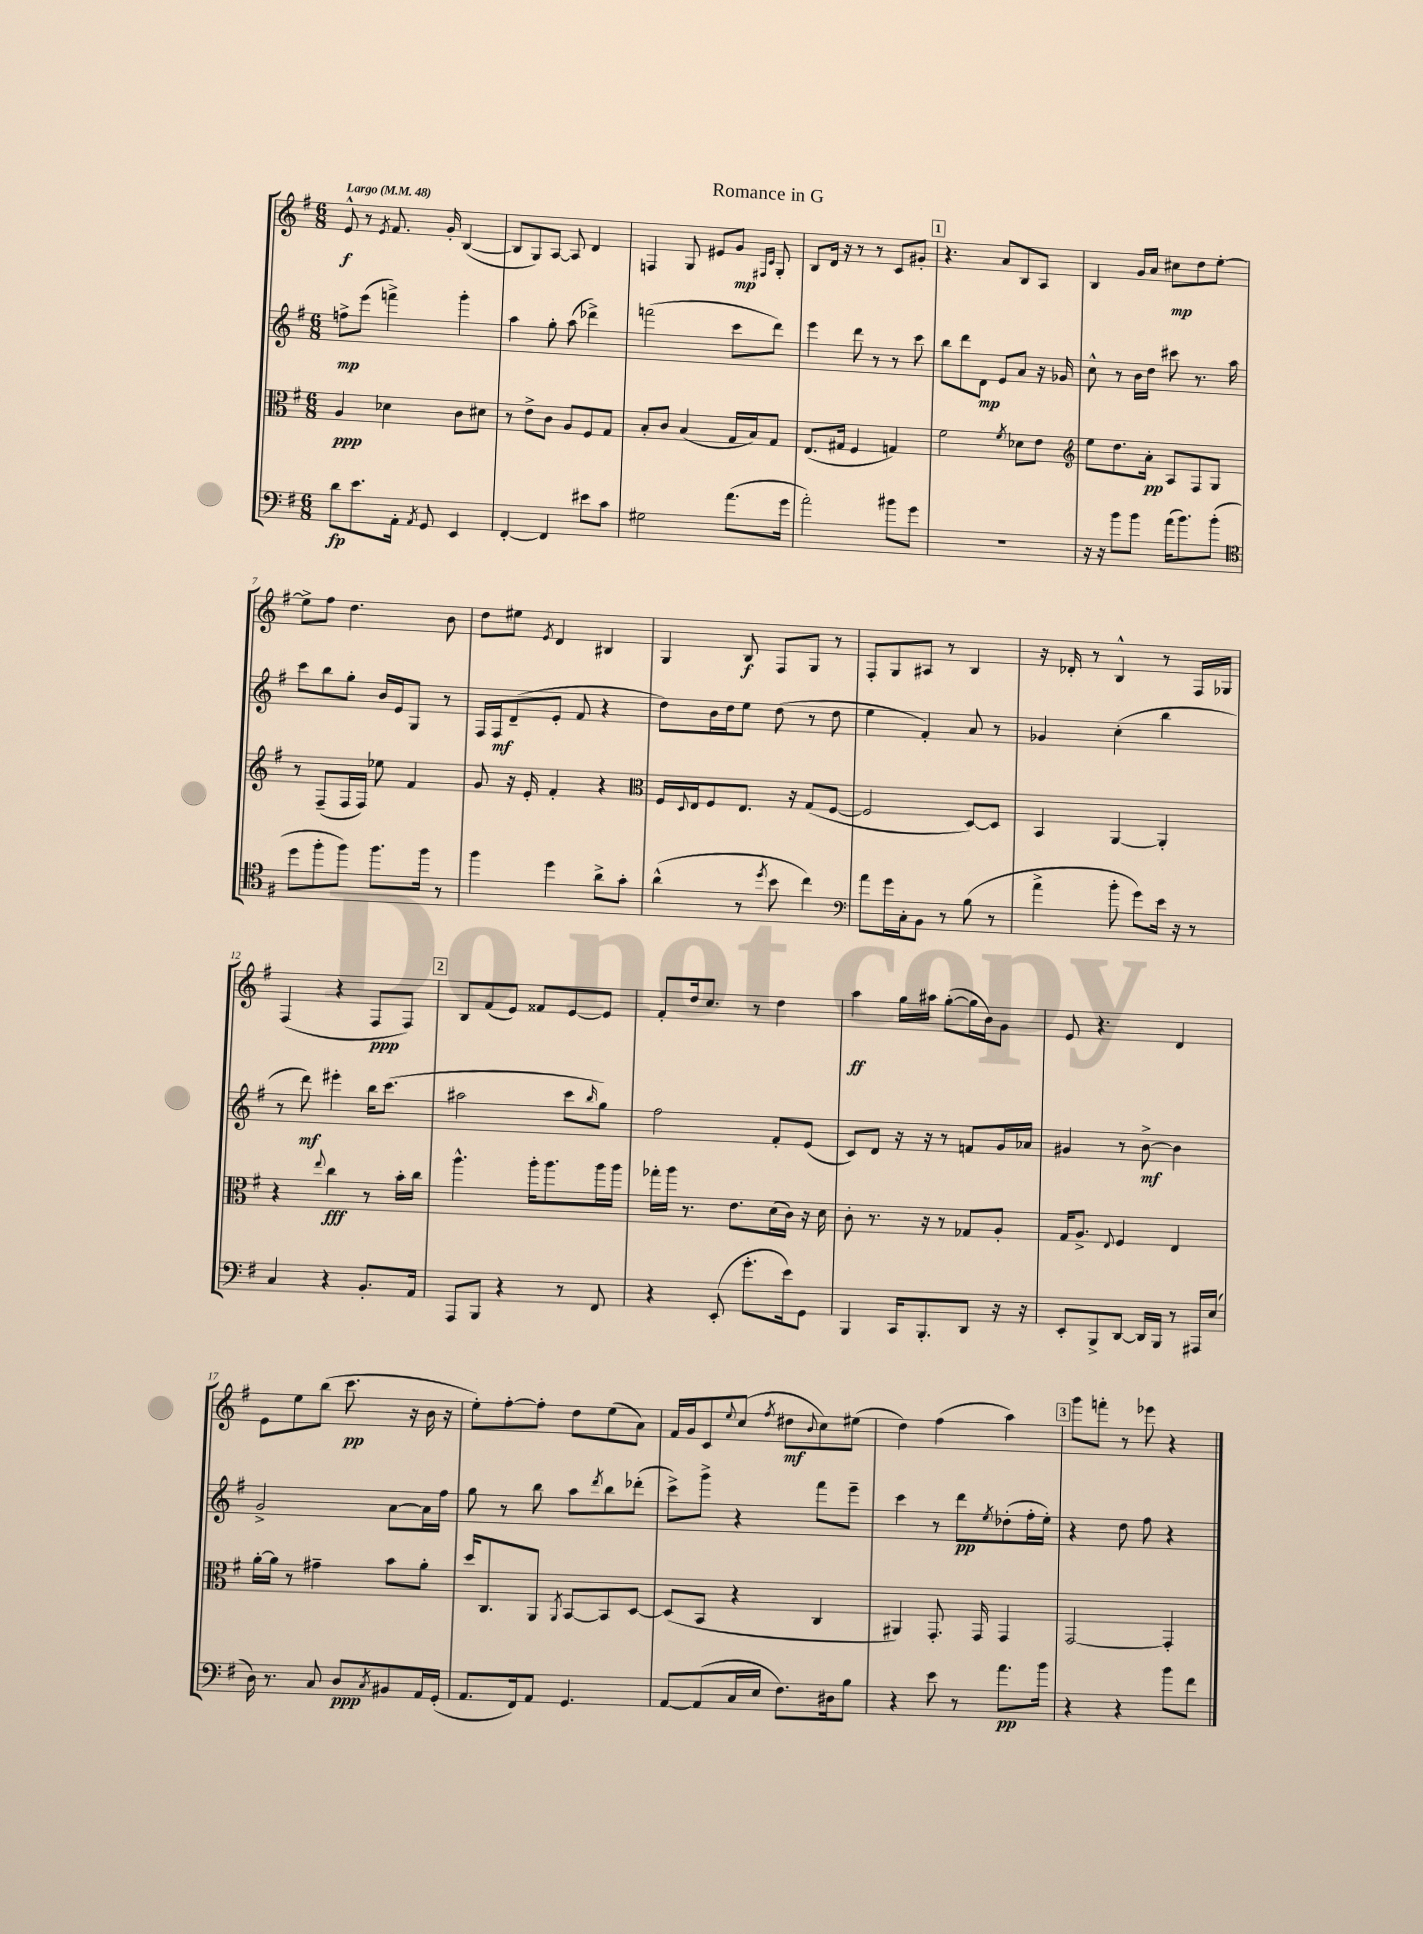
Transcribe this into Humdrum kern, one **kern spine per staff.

**kern	**dynam	**kern	**dynam	**kern	**dynam	**kern	**dynam
*part4	*part4	*part3	*part3	*part2	*part2	*part1	*part1
*staff4	*staff4	*staff3	*staff3	*staff2	*staff2	*staff1	*staff1
*clefF4	*	*clefC3	*	*clefG2	*	*clefG2	*
*k[f#]	*	*k[f#]	*	*k[f#]	*	*k[f#]	*
*M6/8	*	*M6/8	*	*M6/8	*	*M6/8	*
*MM48	*	*MM48	*	*MM48	*	*MM48	*
=1	=1	=1	=1	=1	=1	=1	=1
!	!	!	!	!	!	!LO:TX:a:B:t=Largo	!
8d\L	fp	4A/	ppp	8ffn^\L	mp	8e^^/	f
8.e\	.	.	.	(8eee\J	.	8r	.
.	.	.	.	.	.	8qe/	.
.	.	4d-X\	.	4fffn^\)	.	8.f#/	.
16AA'\Jk	.	.	.	.	.	.	.
8qAA/	.	.	.	.	.	.	.
8GG/	.	.	.	.	.	.	.
.	.	.	.	.	.	16g'/	.
4EE/	.	8c\L	.	4ggg'\	.	([4B/	.
.	.	8d#X\J	.	.	.	.	.
=2	=2	=2	=2	=2	=2	=2	=2
[4FF#'/	.	8r	.	4aa\	.	8B/L]	.
.	.	8e^\L	.	.	.	8G/)	.
4FF#/]	.	8c\J	.	8gg'\	.	[8A/J	.
.	.	8A/L	.	(8aa\	.	8A/]	.
8e#X\L	.	8F#/	.	4ddd-X^\)	.	4d/	.
8c\J	.	8G/J	.	.	.	.	.
=3	=3	=3	=3	=3	=3	=3	=3
2G#X\	.	8B'/L	.	(2fffn\	.	4Fn/	.
.	.	8c/J	.	.	.	.	.
.	.	(4B/	.	.	.	8G/	.
.	.	.	.	.	.	8e#X/L	.
(8.a\L	.	16G/LL	.	8ccc\L	.	8g/J	mp
.	.	16B/J)	.	.	.	.	.
.	.	.	.	.	.	16qqF#X/LL	.
.	.	.	.	.	.	16qqc/JJ	.
.	.	8G/J	.	8ddd\J)	.	8G'/	.
16g\Jk	.	.	.	.	.	.	.
=4	=4	=4	=4	=4	=4	=4	=4
2a'\)	.	(8.E/L	.	4eee\	.	8B/L	.
.	.	.	.	.	.	16d/Jk	.
.	.	16G#X/Jk	.	.	.	16r	.
.	.	4F#/	.	8ddd\	.	8r	.
.	.	.	.	8r	.	8r	.
8b#X\L	.	4Gn/)	.	8r	.	8c/L	.
8g\J	.	.	.	8ccc\	.	8g#X'/J	.
!!LO:REH:place=s1:t=1
=5	=5	=5	=5	=5	=5	=5	=5
2.r	.	2f#\	.	8bb\L	.	4.r	.
.	.	.	.	8ddd\	.	.	.
.	.	.	.	8d\J	mp	.	.
.	.	.	.	8e/L	.	8a/L	.
.	.	8qf#/	.	.	.	.	.
.	.	8d-X\L	.	8a/J	.	8B/	.
.	.	8e\J	.	16r	.	8A/J	.
.	.	.	.	16g-X/	.	.	.
=6	=6	=6	=6	=6	=6	=6	=6
*	*	*clefG2	*	*	*	*	*
16r	.	8ee\L	.	8cc^^\	.	4B/	.
16r	.	.	.	.	.	.	.
8b\L	.	8.dd\	.	8r	.	.	.
8b\J	.	.	.	16b\LL	.	16g/LL	.
.	.	16a'\Jk	pp	16dd\JJ	.	16a/JJ	.
(16a\KL	.	8A/L	.	8ccc#X\	.	8cc#X\L	mp
8.b\)	.	.	.	.	.	.	.
.	.	8F#/	.	8.r	.	8dd\	.
(8b'\J	.	8G/J	.	.	.	[8ee'\J	.
.	.	.	.	16aa\	.	.	.
!!LO:LB:g=z
=7	=7	=7	=7	=7	=7	=7	=7
*clefC4	*	*	*	*	*	*	*
8dd\L	.	8r	.	8ccc\L	.	8ee^\L]	.
8ff#'\	.	(8F#~/L	.	8bb\	.	8ff#\J	.
8ff#\J)	.	16F#/L	.	8gg'\J	.	4.dd\	.
.	.	16F#/JJ)	.	.	.	.	.
8.ff#\L	.	8ee-X\	.	16b/LL	.	.	.
.	.	.	.	16e/J	.	.	.
.	.	4f#/	.	8G/J	.	.	.
16ff#\Jk	.	.	.	.	.	.	.
8r	.	.	.	8r	.	8b\	.
=8	=8	=8	=8	=8	=8	=8	=8
4ff#\	.	8g/	.	16F#/LL	.	8dd\L	.
.	.	.	.	16F#/J	mf	.	.
.	.	16r	.	(8d~/	.	8ee#X\J	.
.	.	16e'/	.	.	.	.	.
.	.	.	.	.	.	8qe/	.
4dd\	.	4f#'/	.	8e'/J	.	4d/	.
.	.	.	.	8f#/	.	.	.
8a^\L	.	4r	.	4r	.	4B#X/	.
8g'\J	.	.	.	.	.	.	.
=9	=9	=9	=9	=9	=9	=9	=9
*	*	*clefC3	*	*	*	*	*
(4a^^\	.	16F#/LL	.	8dd\L)	.	4G/	.
.	.	8qqD/	.	.	.	.	.
.	.	16E/J	.	.	.	.	.
.	.	8F#/	.	16b\L	.	.	.
.	.	.	.	16dd\J	.	.	.
8r	.	8.E/J	.	8ee\J	.	8B/	f
8qdd/	.	.	.	.	.	.	.
8b\	.	.	.	(8dd\	.	8F#/L	.
.	.	16r	.	.	.	.	.
4cc\)	.	(8G/L	.	8r	.	8G/J	.
.	.	[8F#/J	.	8dd\	.	8r	.
=10	=10	=10	=10	=10	=10	=10	=10
*clefF4	*	*	*	*	*	*	*
8a\L	.	2F#/]	.	4ee\	.	8F#'/L	.
16g\L	.	.	.	.	.	8G/	.
16C'\J	.	.	.	.	.	.	.
8BB\J	.	.	.	4f#'/)	.	8A#X/J	.
8r	.	.	.	.	.	8r	.
(8B\	.	[8D/L)	.	8a/	.	4B/	.
8r	.	8D/J]	.	8r	.	.	.
=11	=11	=11	=11	=11	=11	=11	=11
4a^\	.	4BB/	.	4g-X/	.	16r	.
.	.	.	.	.	.	16d-X'/	.
.	.	.	.	.	.	8r	.
8b'\	.	[4AA/	.	(4cc'\	.	4B^^/	.
8g\L)	.	.	.	.	.	.	.
16e\Jk	.	4AA'/]	.	4bb\	.	8r	.
16r	.	.	.	.	.	.	.
8r	.	.	.	.	.	16F#/LL	.
.	.	.	.	.	.	16G-X/JJ	.
!!LO:LB:g=z
=12	=12	=12	=12	=12	=12	=12	=12
4C/	.	4r	.	8r	.	(4F#/	.
.	.	.	.	8ddd\)	mf	.	.
.	.	8qqee/	.	.	.	.	.
4r	.	4cc\	fff	4eee#X'\	.	4r	.
8.BB'/L	.	8r	.	16bb\KL	.	8F#/L	ppp
.	.	.	.	(8.ccc\J	.	.	.
.	.	16b'\LL	.	.	.	8F#/J)	.
16AA/Jk	.	16cc\JJ	.	.	.	.	.
!!LO:REH:place=s1:t=2
=13	=13	=13	=13	=13	=13	=13	=13
8AAA/L	.	4.aa^^\	.	2aa#X\	.	8B/L	.
8BBB/J	.	.	.	.	.	(8f#/	.
4r	.	.	.	.	.	8e/J)	.
.	.	16aa'\KL	.	.	.	8f##X/L	.
.	.	8.aa\	.	.	.	.	.
8r	.	.	.	8ccc\L	.	[8e/	.
.	.	.	.	16qqbb/	.	.	.
8FF#/	.	16aa\L	.	8gg\J)	.	8e/J]	.
.	.	16aa\JJ	.	.	.	.	.
=14	=14	=14	=14	=14	=14	=14	=14
4r	.	16gg-X'\LL	.	2ff#\	.	8f#'/L	.
.	.	16aa\JJ	.	.	.	.	.
.	.	8.r	.	.	.	16dd/k	.
.	.	.	.	.	.	8.cc/J	.
(8EE'/	.	.	.	.	.	.	.
.	.	8.e\L	.	.	.	.	.
8.g'\L	.	.	.	.	.	8r	.
.	.	(16d\L	.	8f#'/L	.	4dd\	.
16e\k)	.	16c\JJ)	.	.	.	.	.
8GG\J	.	16r	.	(8e/J	.	.	.
.	.	16d\	.	.	.	.	.
=15	=15	=15	=15	=15	=15	=15	=15
4BBB/	.	8c'\	.	8c/L)	.	4aa\	ff
.	.	8.r	.	8d/J	.	.	.
16CC/KL	.	.	.	16r	.	16gg\LL	.
8.BBB'/	.	16r	.	16r	.	16aa#X\JJ	.
.	.	8r	.	8r	.	([8gg'\L	.
8DD/J	.	8G-X/L	.	8fn/L	.	16gg\L]	.
.	.	.	.	.	.	16b\J)	.
16r	.	8A'/J	.	16g/L	.	8g\J	.
16r	.	.	.	16a-X/JJ	.	.	.
=16	=16	=16	=16	=16	=16	=16	=16
8EE'/L	.	16G/KL	.	4g#X/	.	8e/	.
.	.	8.A^/J	.	.	.	.	.
8BBB^/	.	.	.	.	.	4.r	.
.	.	8qqE/	.	.	.	.	.
[8DD/J	.	4F#/	.	8r	.	.	.
16DD/LL]	.	.	.	[8b^\	mf	.	.
16BBB/JJ	.	.	.	.	.	.	.
8r	.	4E/	.	4b\]	.	4d/	.
16AAA#X/LL	.	.	.	.	.	.	.
(16E/JJ	.	.	.	.	.	.	.
!!LO:LB:g=z
=17	=17	=17	=17	=17	=17	=17	=17
16D\)	.	[16a'\LL	.	2g^/	.	8e\L	.
8.r	.	16a\JJ]	.	.	.	.	.
.	.	8r	.	.	.	8ee\	.
8C/	.	4g#X~\	.	.	.	(8bb\J	.
8D/L	ppp	.	.	.	.	8.ccc\	pp
8qC/	.	.	.	.	.	.	.
8BB#X/	.	8b\L	.	[8a\L	.	.	.
.	.	.	.	.	.	16r	.
16AA/L	.	8a'\J	.	16a\L]	.	16b\	.
(16GG'/JJ	.	.	.	16ff#\JJ	.	16r	.
=18	=18	=18	=18	=18	=18	=18	=18
8.AA/L	.	16dd/KL	.	8gg\	.	8ee'\L)	.
.	.	8.C/	.	.	.	.	.
.	.	.	.	8r	.	[8ff#'\	.
16FF#/k)	.	.	.	.	.	.	.
8AA/J	.	8AA/J	.	8bb\	.	8ff#'\J]	.
.	.	8qAA/	.	.	.	.	.
4.GG/	.	[8BB/L	.	8aa\L	.	8dd\L	.
.	.	.	.	8qddd/	.	.	.
.	.	8BB/]	.	8bb\	.	(8ee\	.
.	.	[8D/J	.	(8ddd-X'\J	.	8a\J)	.
=19	=19	=19	=19	=19	=19	=19	=19
[8AA/L	.	(8D/L]	.	8ccc^\L)	.	16f#/LL	.
.	.	.	.	.	.	16g/J	.
(8AA/]	.	8BB/J	.	8ggg^\J	.	8c/	.
.	.	.	.	.	.	8qqee/	.
16C/L	.	4r	.	4r	.	(8cc/J	.
16E/JJ	.	.	.	.	.	.	.
.	.	.	.	.	.	8qff#/	.
8.F#\L)	.	.	.	.	.	8dd#X\L	mf
.	.	.	.	.	.	8qqb/	.
.	.	4C/	.	8fff#\L	.	8cc\)	.
16D#X\k	.	.	.	.	.	.	.
8B\J	.	.	.	8eee~\J	.	(8ee#X\J	.
=20	=20	=20	=20	=20	=20	=20	=20
4r	.	4AA#X/)	.	4ccc\	.	4dd\)	.
8e\	.	8.GG'/	.	8r	.	(4ff#\	.
8r	.	.	.	8ddd\L	pp	.	.
.	.	16GG/	.	.	.	.	.
.	.	.	.	8qee/	.	.	.
8.a\L	pp	4GG/	.	(8dd-X'\	.	4aa\)	.
.	.	.	.	16ff#'\L	.	.	.
16b\Jk	.	.	.	16ee'\JJ)	.	.	.
!!LO:REH:place=s1:t=3
=21	=21	=21	=21	=21	=21	=21	=21
4r	.	[2GG/	.	4r	.	8ggg\L	.
.	.	.	.	.	.	8fffn'\J	.
4r	.	.	.	8dd\	.	8r	.
.	.	.	.	8ff#\	.	8eee-X\	.
8b\L	.	4GG'/]	.	4r	.	4r	.
8f#\J	.	.	.	.	.	.	.
==	==	==	==	==	==	==	==
*-	*-	*-	*-	*-	*-	*-	*-
